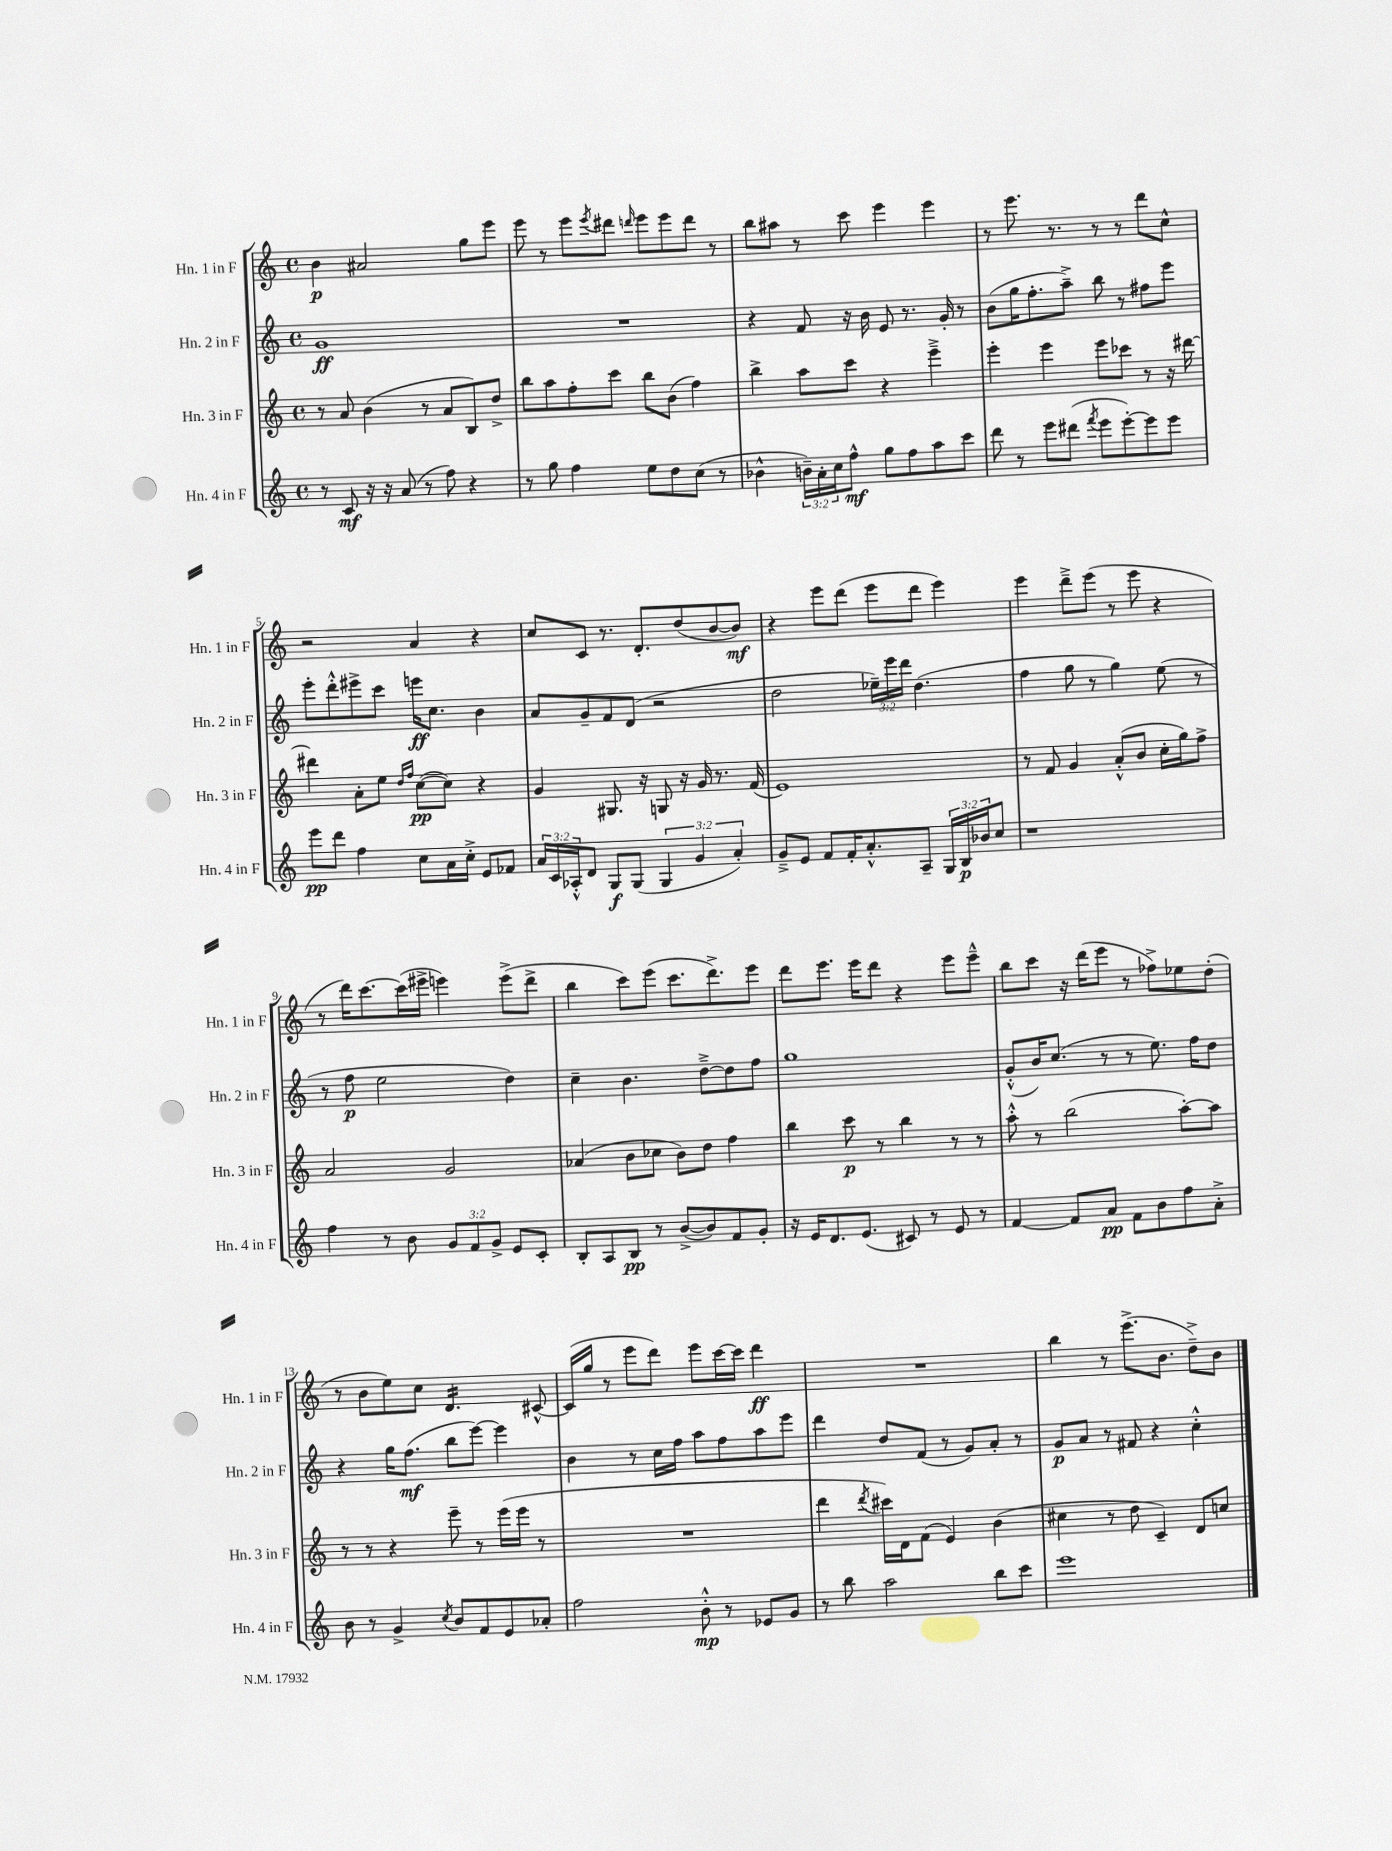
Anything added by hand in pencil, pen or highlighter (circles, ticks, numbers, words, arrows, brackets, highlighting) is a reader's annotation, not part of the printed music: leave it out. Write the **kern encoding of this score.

**kern	**kern	**kern	**kern
*staff4	*staff3	*staff2	*staff1
*clefG2	*clefG2	*clefG2	*clefG2
*k[]	*k[]	*k[]	*k[]
*M4/4	*M4/4	*M4/4	*M4/4
*met(c)	*met(c)	*met(c)	*met(c)
8r	8r	1g	4b
8c	8a	.	.
16r	(4b	.	2a#
16r	.	.	.
(8a	.	.	.
8r	8r	.	.
8ff)	8a	.	.
4r	8B)	.	8gg
.	8dd^	.	8eee
=	=	=	=
8r	8bb	1r	8eee
8gg	8aa	.	8r
4ff	8ff'	.	8eee
.	.	.	8qeee
.	8ccc	.	8ddd#
.	.	.	16qqddd
8ee	8bb	.	8eee
8dd	(8b	.	8eee
(8cc	4ff)	.	8ddd
8r	.	.	8r
=	=	=	=
4b-^^	4bb^	4r	8bb
.	.	.	8aa#
24b~)	8aa	8f	8r
24a'	.	.	.
24cc	.	.	.
8ff^^	8ccc	16r	8ccc
.	.	16b	.
8gg	4r	8e	4eee
8ff	.	8.r	.
8aa	4eee~^	.	4eee
.	.	16g'	.
8ccc	.	8r	.
=	=	=	=
8ddd	4eee'	(8b	8r
8r	.	16gg	8.eee
.	.	8.ff'	.
8eee	4eee	.	.
.	.	.	8.r
(8ddd#	.	8aa~^)	.
8qfff	.	.	.
8eee	8eee	8bb	8r
[8eee')	8ccc-	8r	8r
8eee]	8r	8ff#	8ddd
8eee	16r	8eee	8cc^^
.	[16ddd#	.	.
=	=	=	=
8eee	4ddd#]	8eee'	2r
8ddd	.	8ddd'^^	.
4ff	8a'	8eee#^	.
.	8ee	8ccc	.
.	16qqdd	.	.
.	16qqff	.	.
8cc	([8cc	16eee	4a
.	.	8.cc	.
16a	8cc])	.	.
16cc'^	.	.	.
8e	4r	4b	4r
8f-	.	.	.
=	=	=	=
24a	4g	8a	8cc
24c	.	.	.
24A-'^^	.	.	.
8d	.	8g~	8c
8G	8.G#	8f	8.r
(8G	.	(8d	.
.	16r	.	8.d'
6G	8G	2r	.
.	16r	.	(8dd
6g	.	.	.
.	16g	.	.
.	8.r	.	[8b
6a')	.	.	.
.	.	.	8b])
.	(16f	.	.
=	=	=	=
8g~^	1e)	2dd	4r
8e	.	.	.
8f	.	.	8eee
16f'	.	.	(8ddd
8.a'^^	.	.	.
.	.	24ee-~)	8eee
.	.	24eee	.
.	.	24ddd	.
8A~	.	(4.dd	8ddd
24G	.	.	4eee)
24B	.	.	.
24b-	.	.	.
8cc	.	.	.
=	=	=	=
1r	8r	4ff	4eee
.	8f	.	.
.	4g	8gg	8ddd~^
.	.	8r	(8eee
.	(8a'^^	4gg)	8r
.	8b	.	8eee
.	16cc'	(8ee	4r
.	16gg)	.	.
.	8ff^	8r	.
=	=	=	=
4ff	2a	8r	8r
.	.	8ff	16ddd)
.	.	.	[8.ccc
8r	.	2ee	.
8b	.	.	(16ccc]
.	.	.	16eee#^
12g	2g	.	4eee)
12f	.	.	.
12g^	.	.	.
8e	.	4dd)	(8eee^
8c'	.	.	8ddd^
=	=	=	=
8B'	(4a-	4cc~	4bb
8A	.	.	.
8B	8b	4.b	8ccc)
8r	8cc-	.	(8eee
([8b^	8b)	.	8.ccc
8b])	8dd	[8dd~^	.
.	.	.	8.ddd^)
8f	4ff	8dd]	.
8g'	.	8ff	8eee
=	=	=	=
16r	4bb	1gg	8ddd
16e	.	.	.
8.d	.	.	8.eee
.	8ccc	.	.
(8.e	.	.	16eee
.	8r	.	8ddd
8c#)	4bb	.	4r
8r	.	.	.
8e	8r	.	8eee
8r	8r	.	8eee~^^
=	=	=	=
[4f	8aa'^^	(8g'^^	8bb
.	8r	16b)	8ccc
.	.	(8.cc	.
8f]	(2bb	.	16r
.	.	.	(16ddd
8a	.	8r	8eee
8f	.	8r	8r
8b	.	8.ee)	8ff-^)
8ff	[8aa')	.	8ee-
.	.	16ff	.
8a'^	8aa]	8dd	(8dd'
=	=	=	=
8b	8r	4r	8r
8r	8r	.	8b
4g^	4r	16gg	8ee)
.	.	(8.ff	.
.	.	.	8cc
8qcc	.	.	.
8b	8eee~	8bb	4.d
8f	8r	[8eee)	.
8e	(16eee	4eee]	.
.	16eee	.	.
8a-'	8r	.	[8c#^^
=	=	=	=
2ff	1r	4b	(16c#]
.	.	.	16gg
.	.	.	8r
.	.	8r	8eee
.	.	16cc	8ddd)
.	.	16ff	.
8b'^^	.	8aa	8eee
8r	.	8ff	[16ccc
.	.	.	16ccc]
8e-	.	8aa	4ddd
8g	.	8eee	.
=	=	=	=
8r	4ddd	4ddd	1r
8bb	.	.	.
.	8qddd	.	.
2aa	16ccc#)	8dd	.
.	16d	.	.
.	(8f	(8f	.
.	4e)	8r	.
.	.	8g)	.
8bb	(4b	8a'	.
8ccc	.	8r	.
=	=	=	=
1eee	4cc#	8g	4bb
.	.	8a	.
.	8r	8r	8r
.	8dd	8f#	(8.eee^
.	4c~)	4r	.
.	.	.	8.b
.	8d	4cc'^^	8dd~^)
.	8cc	.	8b
==	==	==	==
*-	*-	*-	*-
